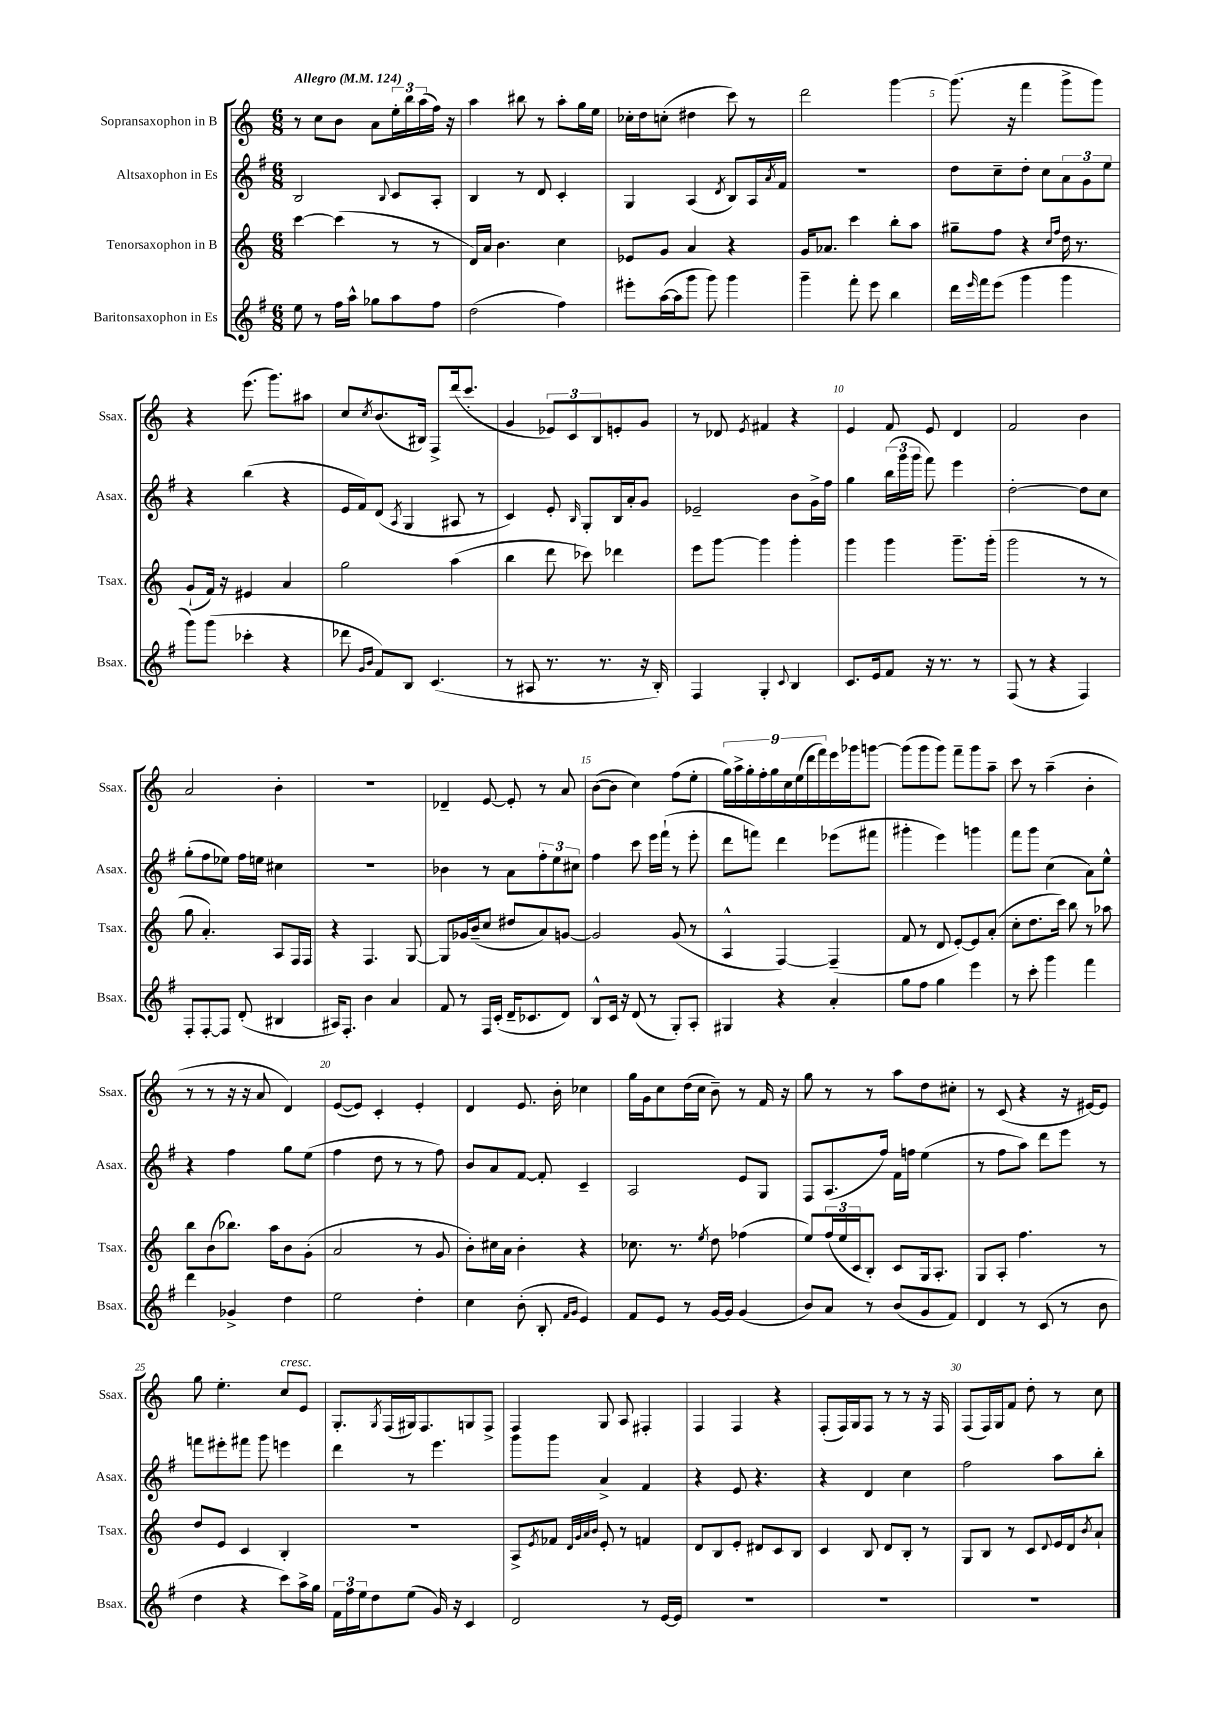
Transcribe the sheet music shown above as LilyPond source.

<<
\new StaffGroup <<
\new Staff = "s0" \with { instrumentName = "Sopransaxophon in B" shortInstrumentName = "Ssax." } {
    \clef treble \key c \major \numericTimeSignature \time 6/8 \tempo "Allegro" 4 = 124
    r8 c''8 b'8 a'8 \tuplet 3/2 { e''16-. b''16 a''16( } f''16) r16 |
    a''4 bis''8 r8 a''8-. g''16 e''16 |
    ces''16-. d''16 c''8-.( dis''4 c'''8) r8 |
    d'''2 g'''4~ |
    g'''8.( r16 f'''4 g'''8-> g'''8) |
    r4 e'''8.( g'''8.) ais''8 |
    c''8 \acciaccatura { c''8 } b'8.( bis16) f8-> d'''16( c'''8.-. |
    g'4 \tuplet 3/2 { ees'8) c'8 b8 } e'8-. g'8 |
    r8 des'8 \acciaccatura { e'8 } fis'4 r4 |
    e'4 f'8 e'8 d'4 |
    f'2 b'4 |
    a'2 b'4-. |
    R2. |
    des'4-- e'8~ e'8-. r8 a'8 |
    b'8~( b'8 c''4) f''8( e''8-. |
    \tuplet 9/8 { g''16) a''16-> g''16-. f''16-. g''16 c''16 e''16( d'''16 f'''16) } e'''16 ges'''16 g'''8~ |
    g'''8( g'''8 g'''8) f'''8-- g'''8 a''8-- |
    c'''8 r8 a''4--( b'4-. |
    r8 r8 r16 r16 a'8 d'4) |
    e'8~( e'8) c'4-. e'4-. |
    d'4 e'8. b'16-. ces''4 |
    g''16 g'16 c''8 d''16( c''16 b'8--) r8 f'16 r16 |
    g''8 r8 r8 a''8 d''8 cis''8-. |
    r8 c'8( r4 r16 eis'16~) eis'8 |
    g''8 e''4.-. c''8^\markup { \italic "cresc." } e'8 |
    g8.-. \acciaccatura { g8 } f16( gis16) f8. g8 f8-> |
    f4 g8 a8 fis4-. |
    f4 f4 r4 |
    f8-.( f16) g16 f8 r8 r8 r16 f16 |
    f8( f16) g16 f'8 d''8-. r8 c''8 \bar "|." |
}
\new Staff = "s1" \with { instrumentName = "Altsaxophon in Es" shortInstrumentName = "Asax." } {
    \clef treble \key g \major \numericTimeSignature \time 6/8
    b2 \appoggiatura { b8 } c'8 a8-. |
    b4 r8 d'8 c'4-. |
    g4 a4( \acciaccatura { d'8 } b8) a16 \acciaccatura { a'8 } fis'16 |
    R2. |
    d''8 c''8-- d''8-. c''8 \tuplet 3/2 { a'8 g'8 e''8 } |
    r4 b''4( r4 |
    e'16 fis'16) d'8( \acciaccatura { a8 } g4 ais8 r8 |
    c'4) e'8-. \grace { b16 } g8-. b16 a'16-. g'8 |
    ees'2-- b'8 g'16-> fis''16 |
    g''4 \tuplet 3/2 { b''16( g'''16 g'''16 } fis'''8) e'''4 |
    d''2~-. d''8 c''8 |
    g''8-.( fis''8 ees''8) fis''16 e''16 cis''4 |
    r2. |
    bes'4 r8 a'8 \tuplet 3/2 { fis''8-. e''8 cis''8 } |
    fis''4 c'''8 e'''16 fis'''16-!( r8 e'''8-. |
    d'''8 f'''8) d'''4 ees'''8( fis'''8 |
    gis'''4-. e'''4) g'''4 |
    fis'''8 g'''8 c''4( a'8) e''8-^ |
    r4 fis''4 g''8 e''8( |
    fis''4 d''8 r8 r8 fis''8) |
    b'8 a'8 fis'8~ fis'8-. c'4-- |
    a2 e'8 g8 |
    fis8 a8.( fis''16) fis'16 f''16 e''4( |
    r8 fis''8 a''8) d'''8 e'''8 r8 |
    f'''8 eis'''8-. fis'''8 g'''8 e'''4 |
    d'''4 r8 e'''4. |
    g'''8 g'''8 a'4-> fis'4 |
    r4 e'8 r4. |
    r4 d'4 c''4 |
    fis''2 a''8 b''8-. \bar "|." |
}
\new Staff = "s2" \with { instrumentName = "Tenorsaxophon in B" shortInstrumentName = "Tsax." } {
    \clef treble \key c \major \numericTimeSignature \time 6/8
    c'''4~ c'''4( r8 r8 |
    d'16) a'16 b'4. c''4 |
    ees'8 g'8 a'4 r4 |
    g'16 aes'8. c'''4 b''8-. a''8 |
    gis''8-- f''8 r4 \grace { c''16 f''16 } d''16 r8. |
    g'8-!( f'16) r16 eis'4 a'4 |
    g''2 a''4( |
    b''4 d'''8 ces'''8) des'''4 |
    e'''8 g'''8~ g'''4 g'''4-. |
    g'''4 g'''4 g'''8.-- g'''16-.( |
    g'''2 r8 r8 |
    g''8 a'4.-.) a8 f16 f16 |
    r4 f4. g8~ |
    g8 ges'16 b'16--( c''8 dis''8 a'8) g'8~ |
    g'2 g'8( r8 |
    a4-^ f4~) f4--( |
    f'8 r8 d'8 e'8~-.) e'8 a'8-.( |
    c''8-. d''8. c'''16) b''8 r8 aes''8 |
    b''8 b'8( bes''8.) a''16 b'8 g'8-.( |
    a'2 r8 g'8 |
    b'8-.) cis''16 a'16 b'4-. r4 |
    ces''8. r8. \acciaccatura { e''8 } d''8 fes''4( |
    e''8) \tuplet 3/2 { f''16( e''16 c'16 } b8-.) c'8 g16 a8.-. |
    g8 a8-. f''4. r8 |
    d''8 e'8 c'4 b4-. |
    R2. |
    a8-> \acciaccatura { e'8 } fes'8 \grace { d'32 g'32 a'32 b'32 } e'8-. r8 f'4 |
    d'8 b8 e'8-. dis'8 c'8 b8 |
    c'4 b8 d'8 b8-. r8 |
    g8 b8 r8 c'8 \appoggiatura { d'8 } e'16 d'16 \acciaccatura { b'8 } a'8-! \bar "|." |
}
\new Staff = "s3" \with { instrumentName = "Baritonsaxophon in Es" shortInstrumentName = "Bsax." } {
    \clef treble \key g \major \numericTimeSignature \time 6/8
    e''8 r8 fis''16 a''16-^ ges''8 a''8 fis''8 |
    d''2( fis''4) |
    eis'''8-. a''16~( a''16 g'''8 g'''8) g'''4 |
    g'''4-- fis'''8-. e'''8 b''4 |
    d'''16 \grace { e'''16 } fis'''16 e'''8( g'''4 g'''4 |
    g'''8) g'''8( ces'''4-. r4 |
    des'''8 \grace { g'16 b'16 } fis'8) b8 c'4.( |
    r8 ais8 r8. r8. r16 b16-.) |
    fis4 g4-. \appoggiatura { c'8 } b4 |
    c'8. e'16 fis'8 r16 r8. r8 |
    fis8( r8 r4 fis4) |
    fis8-. fis8~-. fis8 d'8-.( bis4 |
    ais16) fis8.-. b'4 a'4 |
    fis'8 r8 fis16 c'16-.( d'16-- ces'8. d'8) |
    b8-^ c'16 r16 d'8( r8 g8-.) a8-. |
    gis4 r4 a'4-. |
    g''8 fis''8 g''4 e'''4 |
    r8 c'''8-. g'''4 fis'''4 |
    d'''4 ges'4-> d''4 |
    e''2 d''4-. |
    c''4 b'8-.( b8-. \grace { fis'16 g'16 } e'4) |
    fis'8 e'8 r8 g'16~ g'16 g'4( |
    b'8) a'8 r8 b'8( g'8 fis'8) |
    d'4 r8 c'8( r8 b'8 |
    d''4 r4 c'''8) a''16-> g''16 |
    \tuplet 3/2 { fis'16 fis''16 e''16 } d''8 e''8( g'16) r16 c'4 |
    d'2 r8 e'16~ e'16 |
    R2. |
    R2. |
    R2. \bar "|." |
}
>>
>>
\layout { \context { \Score \override BarNumber.break-visibility = ##(#f #t #t) barNumberVisibility = #(every-nth-bar-number-visible 5) } }
